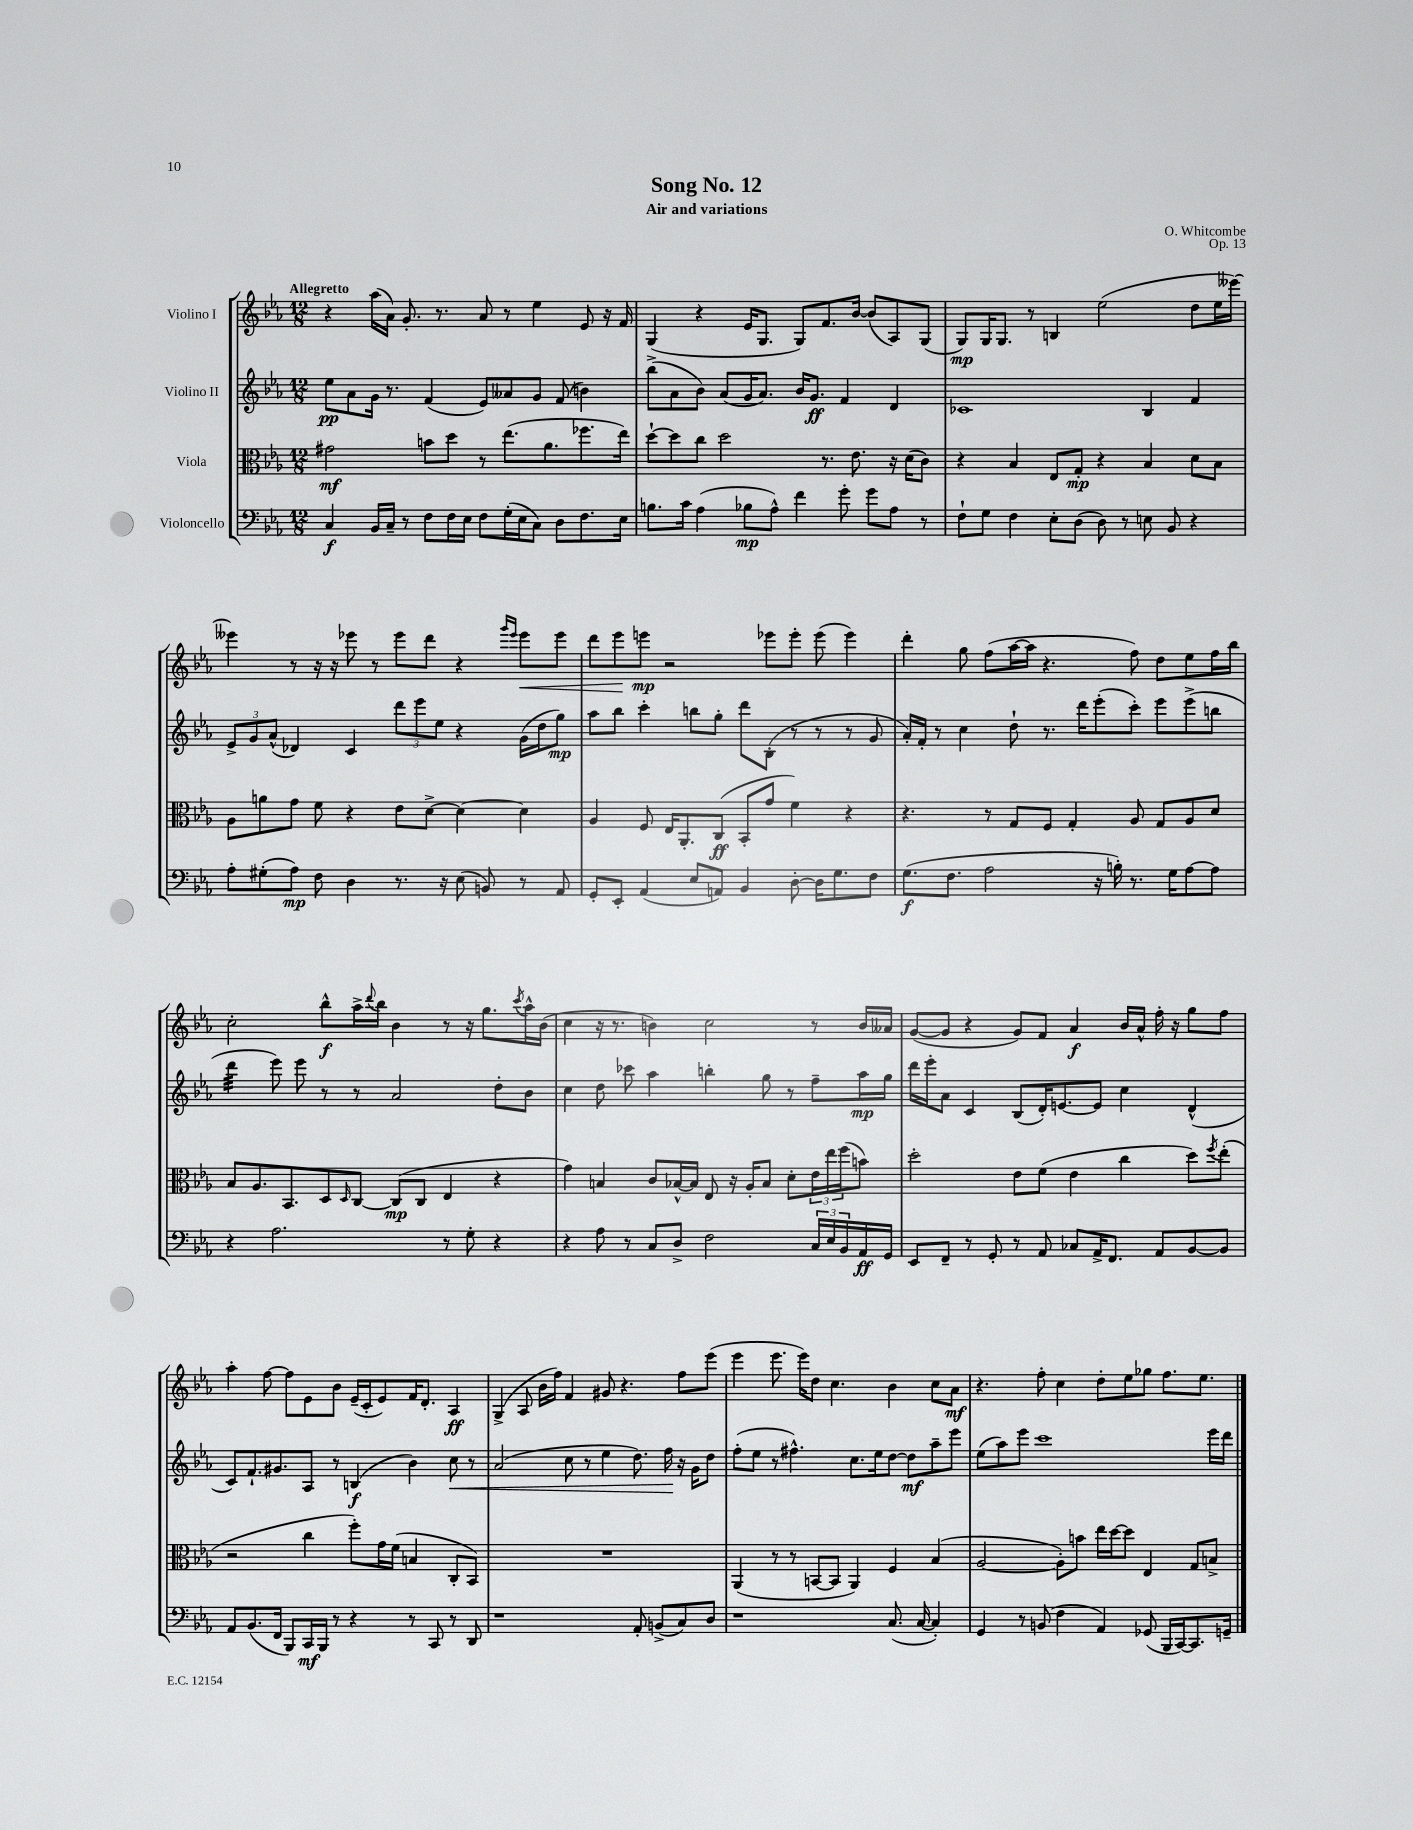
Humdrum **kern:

**kern	**kern	**kern	**kern
*staff4	*staff3	*staff2	*staff1
*clefF4	*clefC3	*clefG2	*clefG2
*k[b-e-a-]	*k[b-e-a-]	*k[b-e-a-]	*k[b-e-a-]
*M12/8	*M12/8	*M12/8	*M12/8
4C	2g#	8ee-	4r
.	.	8a-	.
16BB-	.	16g	(16aa-
16C~	.	8.r	16a-)
8r	.	.	8.g'
8F	8b	(4f	.
.	.	.	8.r
16F	8dd	.	.
16E-	.	.	.
8F	8r	8e-)	8a-
(16G'	(8.ee-	8a--	8r
16E-	.	.	.
8C)	.	8g	4ee-
.	8.a-	.	.
8D	.	(8f	.
8.F	8.ff-	4b)	8e-
.	.	.	16r
16E-	16ee-)	.	16f
=	=	=	=
8.B	[8dd`	(8bb-^	(4G
.	8dd]	8a-	.
16c	.	.	.
(4A-	8cc	8b-)	4r
.	2dd	(8a-	.
8B-	.	16g	16e-
.	.	8.a-)	8.G
8A-^^)	.	.	.
4f	.	16b-	8G)
.	.	8.g	.
.	8.r	.	8.f
8g'	.	4f	.
.	8.e-	.	[16b-
8g	.	.	(8b-]
8A-	16r	4d	8A-)
.	(16d	.	.
8r	8c)	.	(8G
=	=	=	=
8F`	4r	1c-	8G)
8G	.	.	16G
.	.	.	8.G
4F	4B-	.	.
.	.	.	8r
8E-'	8E-	.	4B
(8D	8G'	.	.
8D)	4r	.	(2ee-
8r	.	.	.
8E	4B-	4B-	.
8BB-	.	.	.
4r	8d	4f	8dd
.	8B-	.	16ee-
.	.	.	[16eee--)
=	=	=	=
8A-'	8A-	12e-^	4eee--]
.	.	12g	.
(8G#'	8a	.	.
.	.	(12a-^^	.
8A-)	8g	4d-)	8r
8F	8f	.	16r
.	.	.	16r
4D	4r	4c	8eee-
.	.	.	8r
8.r	8e-	12ddd	8eee-
.	.	12eee-	.
.	[8d^	.	8ddd
.	.	12ee-	.
16r	.	.	.
(8E-	4d_	4r	4r
8BB)	.	.	.
.	.	.	16qqggg
.	.	.	16qqeee-
8r	4d]	(16g	8eee-
.	.	16dd	.
8AA-	.	8gg)	8eee-
=	=	=	=
8GG'	4A-	8aa-	8ddd
8EE-'	.	8bb-	8eee-
(4AA-	8F	4ccc'	8eee
.	16E-	.	2r
.	8.AA-'	.	.
8E-	.	8bb	.
8AA)	(8C	8gg'	.
4BB-	8BB-'	8ddd	.
.	8g	(8B-'	8eee-
[8D'	4f)	8r	8eee-'
16D]	.	8r	(8eee-
8.G	.	.	.
.	4r	8r	4eee-)
8F	.	8g	.
=	=	=	=
(8.G	4.r	16a-')	4ddd'
.	.	16f'	.
.	.	8r	.
8.F	.	.	.
.	.	4cc	8gg
2A-	8r	.	(8ff
.	8G	8dd`	[16aa-
.	.	.	16aa-]
.	8F	8.r	4.r
.	4G'	.	.
.	.	16ddd	.
16r	.	(8eee-'	.
16B')	.	.	.
8.r	8A-	8ccc')	8ff)
.	8G	8eee-	8dd
16G	.	.	.
[8A-	8A-	(8eee-^	8ee-
8A-]	8d	8bb	16ff
.	.	.	16bb-
=	=	=	=
4r	8B-	4ddd	2cc'
.	8.A-	.	.
2.A-	.	8eee-)	.
.	8.BB-	.	.
.	.	8eee-	.
.	8D	8r	8bb-^^
.	16qqD	.	.
.	[8C	8r	16aa-^
.	.	.	8qqddd
.	.	.	16bb-
.	(8C]	2a-	4b-
.	8C	.	.
8r	4E-	.	8r
8G'	.	.	16r
.	.	.	8.gg
4r	4r	8dd'	.
.	.	.	8qccc
.	.	8b-	16aa-^^
.	.	.	(16b-
=	=	=	=
4r	4g)	4cc	4cc
8A-	4B	8dd	16r
.	.	.	8.r
8r	.	8ccc-	.
8C	8c	4aa-	4b)
8D^	[16B-^^	.	.
.	16B-]	.	.
2F	8E-	4bb'	2cc
.	16r	.	.
.	16A-'	.	.
.	8B-	8gg	.
.	8d'	8r	.
24C	24e-	8ff~	8r
24E-	24ee-	.	.
24BB-	(24ff	.	.
16AA-	8b)	16aa-	16b
16GG	.	16gg	16a--
=	=	=	=
8EE-	2dd'	16ddd	([8g
.	.	16eee-'	.
8FF~	.	8a-	8g]
8r	.	4c	4r
8GG'	.	.	.
8r	8e-	(8B-	8g)
8AA-	(8f	16d')	8f
.	.	[8.e	.
8C-	4e-	.	4a-
16AA-^	.	8e]	.
8.FF	.	.	.
.	4cc	4cc	16b-
.	.	.	16a-^^
8AA-	.	.	16ff'
.	.	.	16r
[8BB-	8dd)	(4d^^	8gg
.	8qff	.	.
8BB-]	(8ee-'	.	8ff
=	=	=	=
8AA-	2r	8c)	4aa-'
(8.BB-	.	8.f`	.
.	.	.	[8ff
16FF	.	8.g#	.
8BBB-)	.	.	8ff]
16CC	4cc	8A-	8e-
16BBB-	.	.	.
8r	.	8r	8b-
4r	8ff')	(4B	(16e-~
.	.	.	16c'
.	16g	.	8e-)
.	(16f	.	.
8r	4B	4b-)	16f
.	.	.	8.d'
8CC	.	.	.
8r	8C'	8cc	4A-
8DD	8BB-)	8r	.
=	=	=	=
1r	1.r	(2a-	(4G^
.	.	.	8A-
.	.	.	16b-
.	.	.	16ff)
.	.	8cc	4f
.	.	8r	.
.	.	4ee-	8g#
.	.	.	4.r
8AA-'	.	8.dd)	.
(8BB^	.	.	.
.	.	16ff	.
8C)	.	16r	8ff
.	.	16g	.
8D	.	8dd	(8eee-
=	=	=	=
1r	(4AA-	(8ff'	4eee-
.	.	8ee-	.
.	8r	8r	8.eee-
.	8r	4.ff#^^)	.
.	.	.	16eee-)
.	[8BB	.	8dd
.	8BB]	.	4.cc
.	4AA-)	8.cc	.
.	.	16ee-	.
(8.C	4F	[8dd	4b-
.	.	8dd]	.
[16C	.	.	.
4C'])	(4B-	8aa-~	8cc
.	.	8eee-	8a-
=	=	=	=
4GG	[2A-	(8ee-	4.r
.	.	8aa-)	.
8r	.	8eee-	.
(8BB	.	1ccc	8ff'
4F	8A-'])	.	4cc
.	8b	.	.
4AA-)	16ee-	.	8dd'
.	[16dd	.	.
.	8dd]	.	8ee-
(8GG-	4E-	.	8gg-
16BBB-	.	.	8.ff
[16CC)	.	.	.
8.CC]	8G	.	.
.	.	.	8.ee-
.	8B^	16eee-	.
16GG~	.	16ddd	.
==	==	==	==
*-	*-	*-	*-
